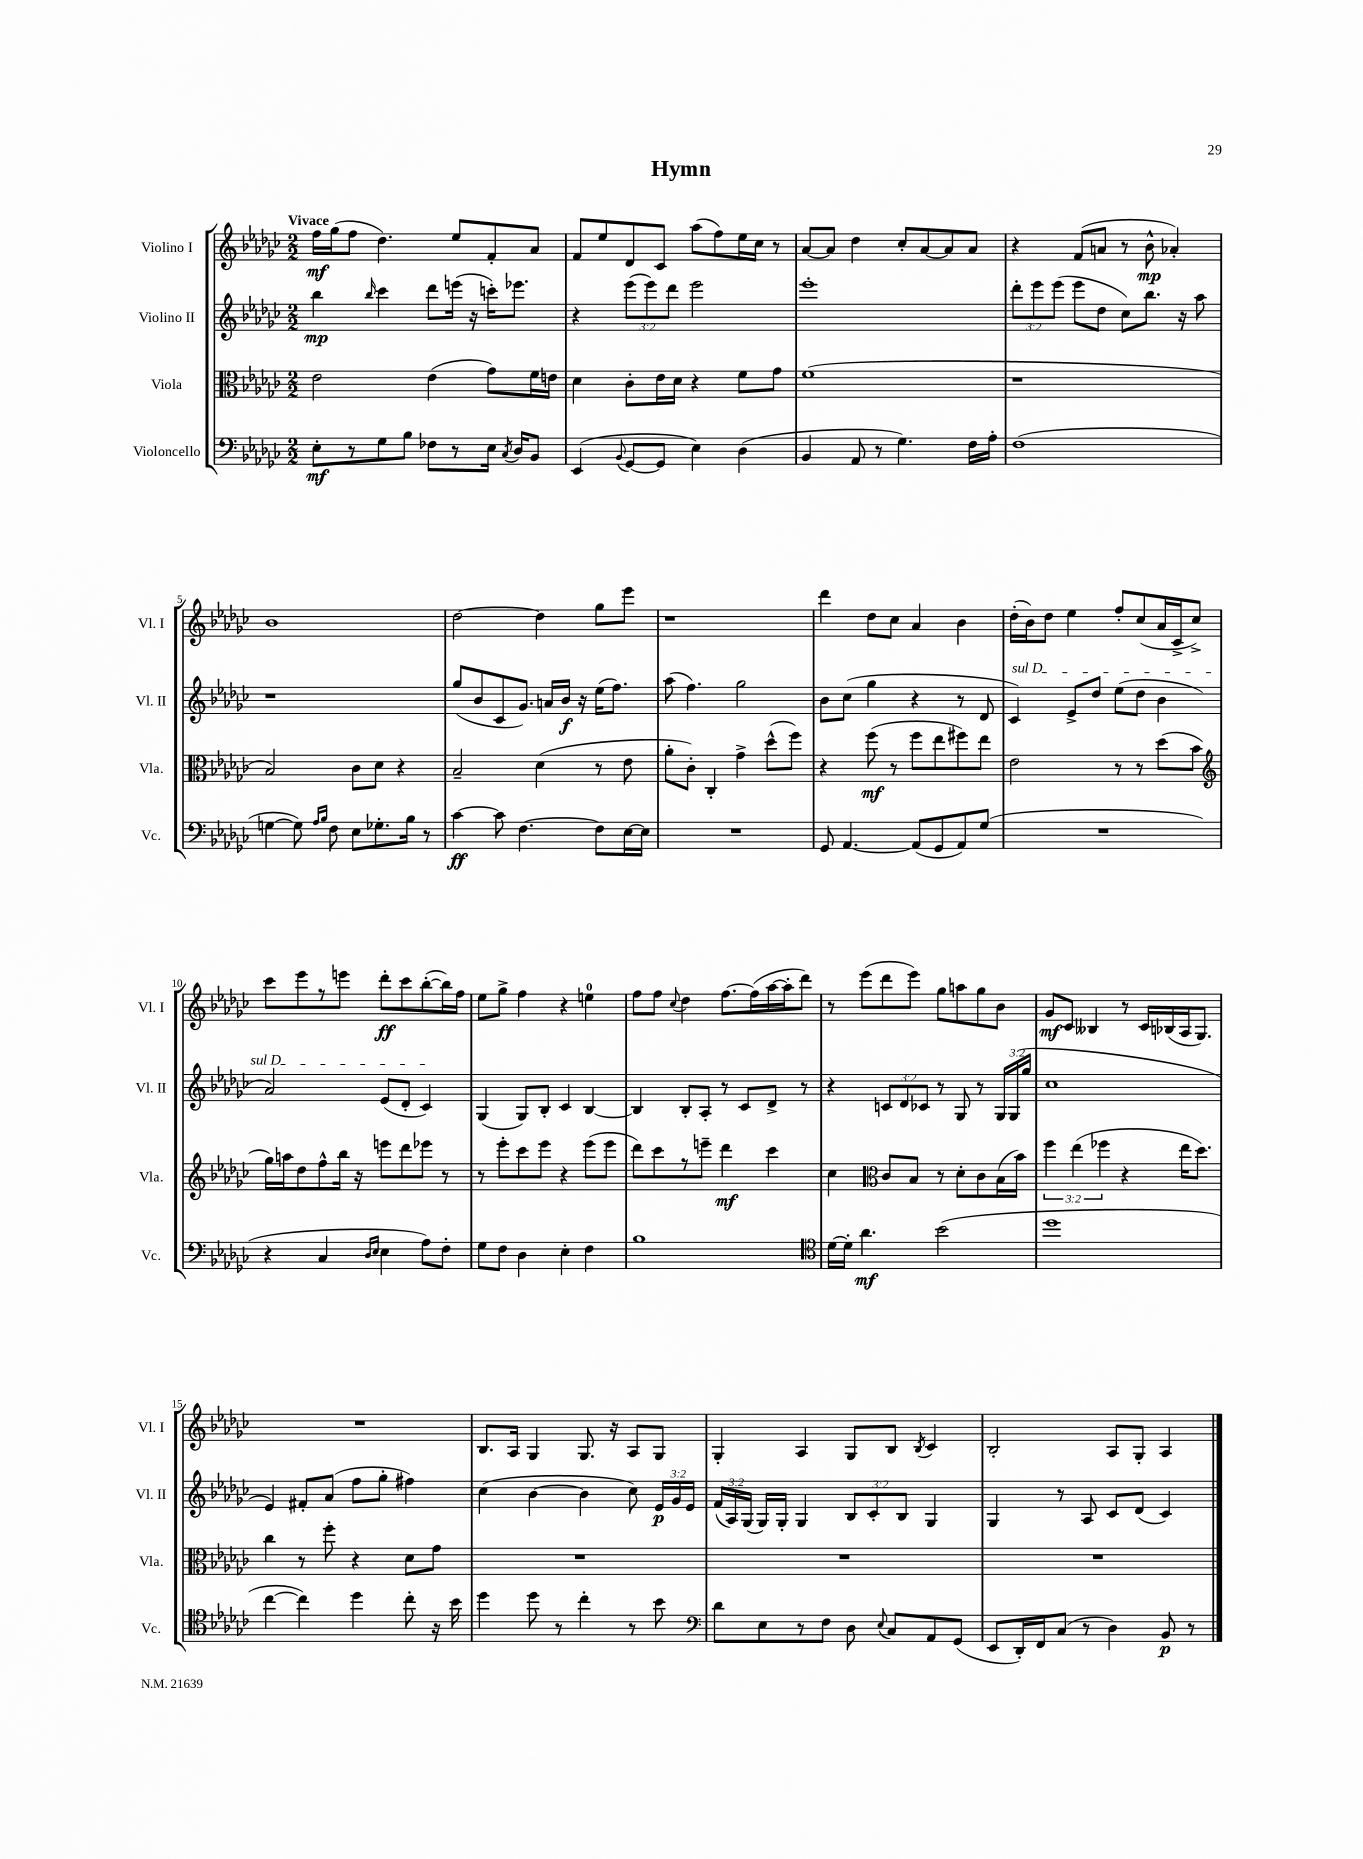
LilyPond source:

\header { title = "Hymn" }
<<
\new StaffGroup <<
\new Staff = "s0" \with { instrumentName = "Violino I" shortInstrumentName = "Vl. I" } {
    \clef treble \key ges \major \numericTimeSignature \time 2/2 \tempo "Vivace"
    \autoBeamOff f''16[\mf ges''16( f''8] des''4.) ees''8[ f'8-. aes'8] |
    f'8[ ees''8 des'8 ces'8] aes''8[( f''8) ees''16 ces''16] r8 |
    aes'8[~ aes'8] des''4 ces''8[-. aes'8~ aes'8 aes'8] |
    r4 f'8[( a'8] r8 bes'8-^\mp aes'4-.) |
    bes'1 |
    des''2~ des''4 ges''8[ ees'''8] |
    r1 |
    des'''4 des''8[ ces''8] aes'4 bes'4 |
    des''16[-.( bes'16) des''8] ees''4 f''8[-. ces''8( aes'16 ces'16-> ces''8]->) |
    ces'''8[ ees'''8 r8 e'''8] des'''8[-.\ff ces'''8 bes''8~-.( bes''16) f''16] |
    ees''8[ ges''8]-> f''4 r4 e''4-0 |
    f''8[ f''8] \appoggiatura { ces''8 } des''4 f''8.[~ f''16( aes''16~ aes''16-. des'''8]) |
    r8 ees'''8[( des'''8 ees'''8]) ges''8[ a''8 ges''8 bes'8] |
    ges'8[\mf ces'8] beses4 r8 ces'16[ bes16( aes16 ges8.]) |
    R1 |
    bes8.[ aes16] ges4 ges8. r16 aes8[ ges8] |
    ges4-. aes4 ges8[ bes8] \acciaccatura { bes8 } ces'4 |
    bes2-. aes8[ ges8]-. aes4 \bar "|." |
}
\new Staff = "s1" \with { instrumentName = "Violino II" shortInstrumentName = "Vl. II" } {
    \clef treble \key ges \major \numericTimeSignature \time 2/2 \override Staff.TupletNumber.text = #tuplet-number::calc-fraction-text
    \autoBeamOff bes''4\mp \grace { bes''16 } ces'''4 des'''8[ e'''16]( r16 c'''16[-.) ees'''8.] |
    r4 \tuplet 3/2 { ees'''8[( ees'''8) des'''8] } ees'''2 |
    ees'''1-. |
    \tuplet 3/2 { des'''8[-. ees'''8 ees'''8]( } ees'''8[ des''8] ces''8[) bes''8.] r16 aes''8 |
    r1 |
    ges''8[( bes'8 ces'8 ges'8.]) a'16[ bes'16]\f r16 ees''16[( f''8.]) |
    aes''8( f''4.) ges''2 |
    bes'8[ ces''8]( ges''4 r4 r8 des'8 |
    \once \override TextSpanner.bound-details.left.text = \markup { \italic "sul D" } ces'4\startTextSpan) ees'8[-> des''8] ees''8[( des''8] bes'4 |
    aes'2) ees'8[( des'8]-. ces'4\stopTextSpan) |
    ges4( ges8[) bes8]-. ces'4 bes4~ |
    bes4 bes8[-. aes8]-. r8 ces'8[ des'8]-> r8 |
    r4 \tuplet 3/2 { c'8[ des'8 ces'8] } r8 ges8 r8 \tuplet 3/2 { ges16[ ges16( ges''16] } |
    ces''1 |
    ees'4) fis'8[-. aes'8]( f''8[ ges''8]-. fis''4) |
    ces''4( bes'4~ bes'4 ces''8) \tuplet 3/2 { ees'16[\p ges'16 ees'16] } |
    \tuplet 3/2 { f'16[( aes16) ges16]( } ges16[) ges16]-. ges4 \tuplet 3/2 { bes8[ ces'8-. bes8] } ges4 |
    ges4 r8 aes8 ces'8[ des'8]( ces'4) \bar "|." |
}
\new Staff = "s2" \with { instrumentName = "Viola" shortInstrumentName = "Vla." } {
    \clef alto \key ges \major \numericTimeSignature \time 2/2 \override Staff.TupletNumber.text = #tuplet-number::calc-fraction-text
    \autoBeamOff ees'2 ees'4( ges'8[) f'16 e'16] |
    des'4 ces'8[-. ees'16 des'16] r4 f'8[ ges'8] |
    f'1( |
    r1 |
    bes2) ces'8[ des'8] r4 |
    bes2-- des'4( r8 ees'8 |
    aes'8[-. ces'8]-.) ces4-. ges'4-> des''8[-^( f''8]) |
    r4 f''8\mf( r8 f''8[ ees''8 fis''8) ees''8] |
    ees'2 r8 r8 des''8[( bes'8] |
    \clef treble ges''16[) a''16 des''8 f''8-^ bes''16] r16 e'''8[ des'''8 ees'''8] r8 |
    r8 ees'''8[-. ces'''8 ees'''8] r4 ees'''8[( ees'''8] |
    des'''8[) ces'''8 r8 e'''8]-- des'''4\mf ces'''4 |
    ces''4 \clef alto ces'8[ bes8] r8 des'8[-. ces'8 bes16( bes'16]) |
    \tuplet 3/2 { f''4 ees''4( fes''4 } r4 ees''16[ des''8.]) |
    ces''4 r8 f''8-. r4 des'8[ ges'8] |
    R1 |
    R1 |
    R1 \bar "|." |
}
\new Staff = "s3" \with { instrumentName = "Violoncello" shortInstrumentName = "Vc." } {
    \clef bass \key ges \major \numericTimeSignature \time 2/2
    \autoBeamOff ees8[-.\mf r8 ges8 bes8] fes8[ r8 ees16] \acciaccatura { ces8 } des16[ bes,8] |
    ees,4( \appoggiatura { bes,8 } ges,8[~ ges,8] ees4) des4( |
    bes,4 aes,8 r8 ges4.) f16[ aes16]-. |
    f1( |
    g4~ g8) \grace { aes16[ bes16] } f8 ees8[ ges8.-. bes16] r8 |
    ces'4~\ff ces'8 f4.~ f8[ ees16~ ees16] |
    R1 |
    ges,8 aes,4.~ aes,8[( ges,8 aes,8) ges8]( |
    R1 |
    r4 ces4 \grace { des16[ ees16] } ees4 aes8[) f8]-. |
    ges8[ f8] des4 ees4-. f4 |
    bes1 |
    \clef tenor des'16[~ des'16]-. aes'4.\mf bes'2( |
    des''1 |
    ces''4~ ces''4) des''4 ces''8-. r16 bes'16 |
    des''4 des''8 r8 ces''4-. r8 bes'8 |
    \clef bass des'8[ ees8 r8 f8] des8 \appoggiatura { ees8 } ces8[ aes,8 ges,8]( |
    ees,8[ des,16-.) f,16 ces8]( r8 des4) bes,8\p r8 \bar "|." |
}
>>
>>
